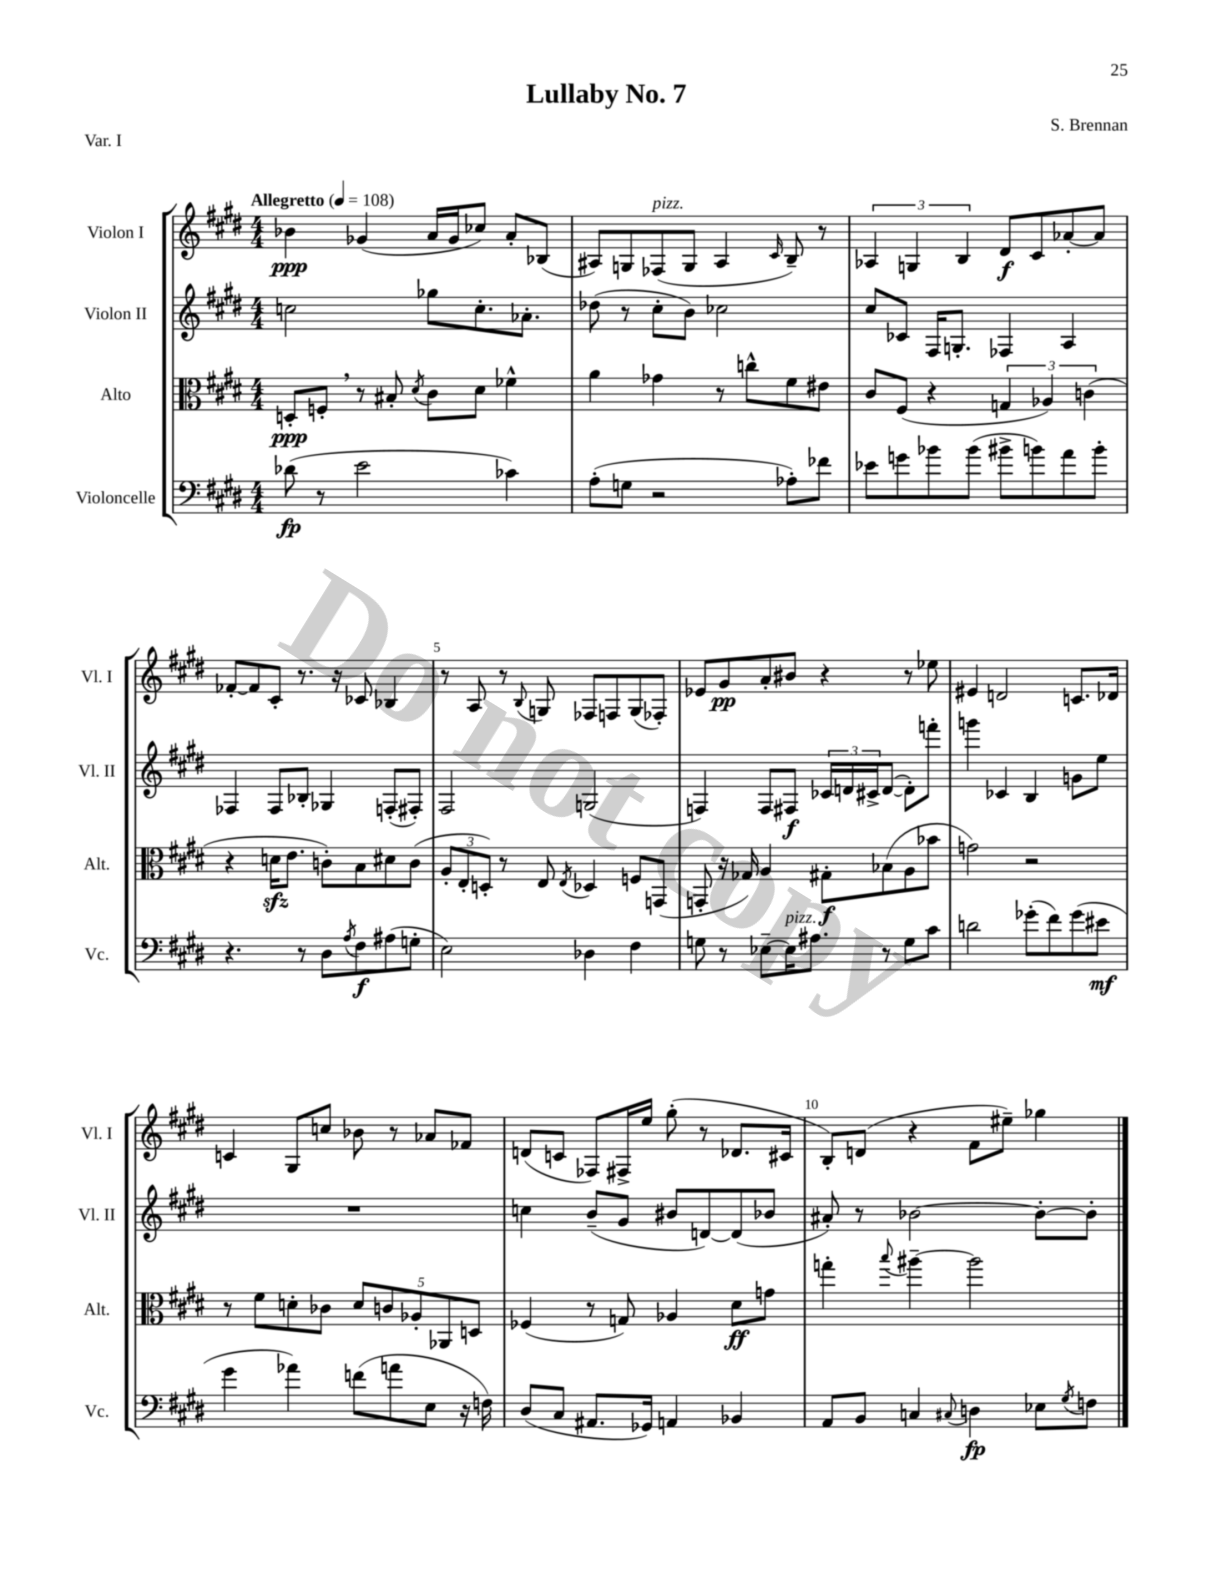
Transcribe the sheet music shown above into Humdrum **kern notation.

**kern	**dynam	**kern	**dynam	**kern	**dynam	**kern	**dynam
*part4	*part4	*part3	*part3	*part2	*part2	*part1	*part1
*staff4	*staff4	*staff3	*staff3	*staff2	*staff2	*staff1	*staff1
*I"Violoncelle	*	*I"Alto	*	*I"Violon II	*	*I"Violon I	*
*I'Vc.	*	*I'Alt.	*	*I'Vl. II	*	*I'Vl. I	*
*clefF4	*	*clefC3	*	*clefG2	*	*clefG2	*
*k[f#c#g#d#]	*	*k[f#c#g#d#]	*	*k[f#c#g#d#]	*	*k[f#c#g#d#]	*
*M4/4	*	*M4/4	*	*M4/4	*	*M4/4	*
*MM108	*	*MM108	*	*MM108	*	*MM108	*
=1	=1	=1	=1	=1	=1	=1	=1
!	!	!	!	!	!	!LO:TX:a:B:t=Allegretto	!
(8d-X\	fp	8Dn'/L	ppp	2ccn\	.	4b-X\	ppp
8r	.	8Fn',/J	.	.	.	.	.
2e\	.	8r	.	.	.	(4g-X/	.
.	.	8B#X'/	.	.	.	.	.
.	.	8qd#/	.	.	.	.	.
.	.	8c#\L	.	8gg-X\L	.	16a/LL	.
.	.	.	.	.	.	16g-/J	.
.	.	8d#\J	.	8.cc'\	.	8cc-X/J)	.
4c-X\)	.	4f-X^^\	.	.	.	8a'/L	.
.	.	.	.	8.a-X'\J	.	.	.
.	.	.	.	.	.	(8B-X/J	.
=2	=2	=2	=2	=2	=2	=2	=2
(8A'\L	.	4a\	.	(8dd-X\	.	8A#X/L)	.
8Gn\J	.	.	.	8r	.	8Gn/	.
!	!	!	!	!	!	!LO:TX:a:i:t=pizz.	!
2r	.	4g-X\	.	8cc#'\L	.	(8F-X/	.
.	.	.	.	8b\J)	.	8G/J	.
.	.	8r	.	2cc-X\	.	4A#/	.
.	.	8ccn^^\L	.	.	.	.	.
.	.	.	.	.	.	16qqc#/	.
8A-X'\L)	.	8f#\	.	.	.	8B~/)	.
8f-X\J	.	8e#X\J	.	.	.	8r	.
=3	=3	=3	=3	=3	=3	=3	=3
8e-X\L	.	8c#/L	.	8cc#/L	.	6A-X/	.
8gn\	.	(8F#/J	.	8c-X/J	.	.	.
.	.	.	.	.	.	6Gn/	.
8b-X\	.	4r	.	16F#/KL	.	.	.
.	.	.	.	8.Gn'/J	.	.	.
.	.	.	.	.	.	6B/	.
(8b-\J	.	.	.	.	.	.	.
8b#X^\L	.	6Gn/	.	4F-X/	.	8d#/L	f
8bn\)	.	.	.	.	.	8c#/	.
.	.	6A-X/)	.	.	.	.	.
8a\	.	.	.	4A/	.	[8a-X'/	.
.	.	(6cn\	.	.	.	.	.
8b'\J	.	.	.	.	.	8a-/J]	.
!!LO:LB:g=z
=4	=4	=4	=4	=4	=4	=4	=4
4.r	.	4r	.	4F-X/	.	[8f-X'/L	.
.	.	.	.	.	.	8f-/]	.
.	.	16dnzz\KL	.	8F-/L	.	8c#'/J	.
.	.	8.e\J	.	.	.	.	.
8r	.	.	.	8B-X'/J	.	8.r	.
8D#\L	.	8cn'\L)	.	4G-X/	.	.	.
.	.	.	.	.	.	16r	.
8qA/	.	.	.	.	.	.	.
8F#\	f	8B\	.	.	.	8c-X/	.
(8A#X\	.	8d#X\	.	(8Fn'/L	.	4B-X/	.
8Gn'\J	.	(8c\J	.	8F#X'/J)	.	.	.
=5	=5	=5	=5	=5	=5	=5	=5
2E\)	.	12A'/L	.	2F#/	.	8r	.
.	.	12E'/	.	.	.	.	.
.	.	.	.	.	.	8A/	.
.	.	12Dn'/J)	.	.	.	.	.
.	.	8r	.	.	.	8r	.
.	.	.	.	.	.	8qqB/	.
.	.	8E/	.	.	.	8Gn/	.
.	.	8qE/	.	.	.	.	.
4D-X\	.	4D-X/	.	(2Gn/	.	8F-X/L	.
.	.	.	.	.	.	8Fn/	.
4F#\	.	8Fn/L	.	.	.	(8G/	.
.	.	(8GGn/J	.	.	.	8F-X'/J)	.
=6	=6	=6	=6	=6	=6	=6	=6
8Gn\	.	8GGn'/	.	4Fn/)	.	8e-X/L	.
8r	.	16r	.	.	.	8g#/	pp
.	.	16G-X/)	.	.	.	.	.
[8E-X~\L	.	4A/	.	8F/L	.	8a'/	.
!LO:TX:a:i:t=pizz.	!	!	!	!	!	!	!
16E-\K]	.	.	.	8F#X/J	f	8b#X/J	.
8.A#X\J	.	.	.	.	.	.	.
.	.	8G#X'\L	f	24c-X/LL	.	4r	.
.	.	.	.	24dn/	.	.	.
.	.	.	.	24c#X^/J	.	.	.
8r	.	(8B-X\	.	([8d/J	.	.	.
8G\L	.	8A\	.	8d'\L])	.	8r	.
8c#\J	.	8b-X\J	.	8fffn'\J	.	8ee-X\	.
=7	=7	=7	=7	=7	=7	=7	=7
2dn\	.	2gn\)	.	4gggn\	.	4e#X/	.
.	.	.	.	4c-X/	.	2dn/	.
(8g-X'\L	.	2r	.	4B/	.	.	.
8f#\)	.	.	.	.	.	.	.
(8g-\	.	.	.	8gn\L	.	8.cn/L	.
8e#X\J	mf	.	.	8ee\J	.	.	.
.	.	.	.	.	.	16d-X/Jk	.
!!LO:LB:g=z
=8	=8	=8	=8	=8	=8	=8	=8
4g#\	.	8r	.	1r	.	4cn/	.
.	.	8f#\L	.	.	.	.	.
4a-X\)	.	8dn'\	.	.	.	8G#/L	.
.	.	8c-X\J	.	.	.	8ccn/J	.
(8fn\L	.	10d/L	.	.	.	8b-X\	.
.	.	10cn/	.	.	.	.	.
8an\	.	.	.	.	.	8r	.
.	.	10A-X'/	.	.	.	.	.
8E\J	.	.	.	.	.	8a-X/L	.
.	.	10AA-X/	.	.	.	.	.
16r	.	.	.	.	.	8f-X/J	.
.	.	10Dn/J	.	.	.	.	.
16Fn\)	.	.	.	.	.	.	.
=9	=9	=9	=9	=9	=9	=9	=9
(8D#/L	.	(4F-X/	.	4ccn\	.	(8dn/L	.
8C#/J	.	.	.	.	.	8cn/J	.
8.AA#X/L	.	8r	.	(8b~/L	.	8F-X/L)	.
.	.	8Gn/)	.	8g#/J	.	16F#X^/L	.
16GG-X/Jk)	.	.	.	.	.	16ee/JJ	.
4AAn/	.	4A-X/	.	8b#X/L	.	(8gg#'\	.
.	.	.	.	[8dn/)	.	8r	.
4BB-X/	.	8d#\L	ff	(8d/]	.	8.d-X/L	.
.	.	8gn\J	.	8b-X/J	.	.	.
.	.	.	.	.	.	16c#X/Jk	.
=10	=10	=10	=10	=10	=10	=10	=10
8AA/L	.	4ggn'\	.	8a#X'/)	.	8B'/L)	.
8BB/J	.	.	.	8r	.	(8dn/J	.
.	.	8qqbb/	.	.	.	.	.
4Cn/	.	[4aa#X~\	.	[2b-X\	.	4r	.
8qqC#X/	.	.	.	.	.	.	.
4Dn\	fp	2aa#\]	.	.	.	8f#\L	.
.	.	.	.	.	.	8ee#X~\J)	.
8E-X\L	.	.	.	8b-'\L_	.	4gg-X\	.
8qG#/	.	.	.	.	.	.	.
8Fn\J	.	.	.	8b-'\J]	.	.	.
==	==	==	==	==	==	==	==
*-	*-	*-	*-	*-	*-	*-	*-
